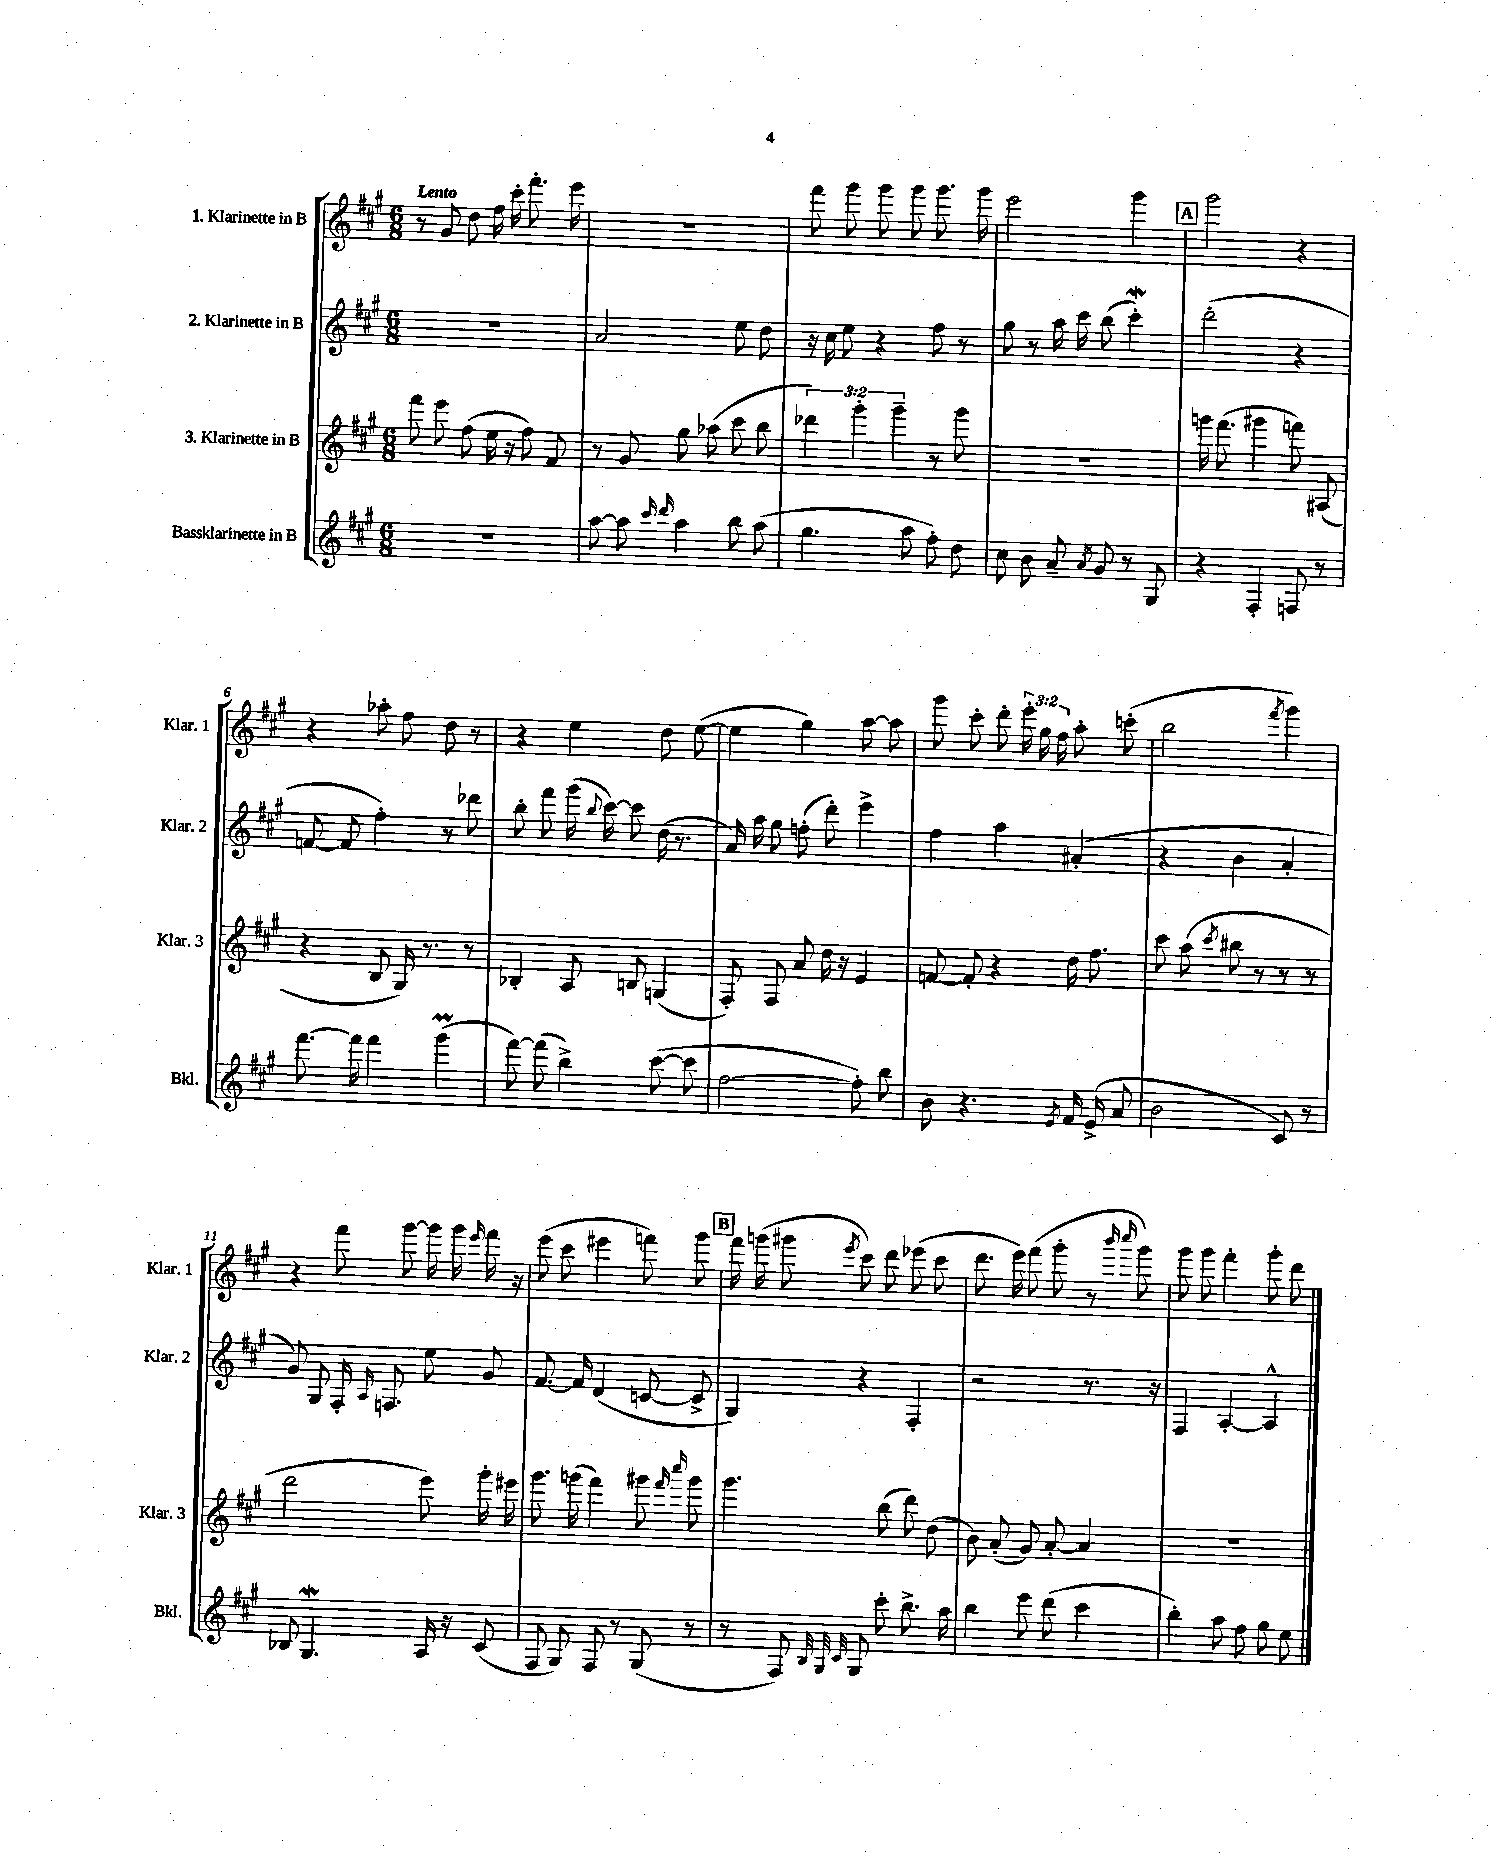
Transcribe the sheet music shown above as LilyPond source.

<<
\new StaffGroup <<
\new Staff = "s0" \with { instrumentName = "1. Klarinette in B" shortInstrumentName = "Klar. 1" } {
    \clef treble \key a \major \numericTimeSignature \time 6/8 \override Staff.TupletNumber.text = #tuplet-number::calc-fraction-text \tempo "Lento"
    \autoBeamOff r8 gis'8 d''8 fis''16 cis'''16-. fis'''8.-. e'''16 |
    R2. |
    fis'''8 gis'''8 gis'''8 gis'''8 gis'''8. gis'''16 |
    e'''2 gis'''4 |
    \mark \markup { \box "A" } gis'''2 r4 |
    r4 aes''8-. fis''8 d''8 r8 |
    r4 e''4 d''8 e''8~( |
    e''4 gis''4) a''8~ a''8 |
    gis'''8 cis'''8-. d'''8-. \tuplet 3/2 { e'''16-. gis''16 fis''16 } a''8-. c'''8-.( |
    b''2 \acciaccatura { fis'''8 } gis'''4) |
    r4 fis'''8 gis'''8~ gis'''16 gis'''16 \grace { e'''16 } fis'''16 r16 |
    e'''8( cis'''8 eis'''4 f'''8) gis'''8 |
    \mark \markup { \box "B" } fis'''16 g'''16( gis'''8 \acciaccatura { e'''8 } cis'''8) d'''8 ees'''8( cis'''8 |
    d'''8. e'''16) fis'''8( gis'''8-. r8 \grace { b'''16 cis''''16 } gis'''8) |
    gis'''8 gis'''8 fis'''4-. gis'''8-. d'''8 \bar "|." |
}
\new Staff = "s1" \with { instrumentName = "2. Klarinette in B" shortInstrumentName = "Klar. 2" } {
    \clef treble \key a \major \numericTimeSignature \time 6/8
    \autoBeamOff R2. |
    a'2 e''8 d''8 |
    r16 cis''16 e''8 r4 fis''8 r8 |
    gis''8 r8 a''16 cis'''16 b''8( cis'''4-.\mordent) |
    \mark \markup { \box "A" } d'''2-.( r4 |
    f'8~ f'8 fis''4-.) r8 des'''8 |
    b''8-. fis'''8 gis'''16( \appoggiatura { b''8 } cis'''16~) cis'''8 d''16( r8. |
    a'16) a''16 gis''8 f''8-.( d'''8-.) e'''4-> |
    fis''4 a''4 ais'4-.( |
    r4 b'4 a'4-. |
    gis'8) gis8 fis16-. \grace { a16 } f8. e''8 gis'8 |
    fis'8.~ fis'16 d'4( c'8~ c'8-> |
    \mark \markup { \box "B" } gis4) r4 fis4-. |
    r2 r8. r16 |
    fis4 a4~-. a4-^ \bar "|." |
}
\new Staff = "s2" \with { instrumentName = "3. Klarinette in B" shortInstrumentName = "Klar. 3" } {
    \clef treble \key a \major \numericTimeSignature \time 6/8 \override Staff.TupletNumber.text = #tuplet-number::calc-fraction-text
    \autoBeamOff fis'''8 e'''8 fis''8( e''16 r16 fis''8) fis'8 |
    r8 gis'8 gis''8 aes''8( cis'''8 b''8 |
    \tuplet 3/2 { des'''4) gis'''4-. gis'''4-- } r8 gis'''8 |
    r2. |
    \mark \markup { \box "A" } g'''16 fis'''8.( gis'''4 f'''8) ais8( |
    r4 b8 gis16) r8. r8 |
    bes4-. a8 b8 g4( |
    fis8-.) fis8 a'8 d''16 r16 e'4 |
    f'8~ f'8-. r4 d''16 fis''8. |
    cis'''8 a''8( \acciaccatura { cis'''8 } bis''8 r8 r8 r8 |
    d'''2 e'''8) gis'''16-. eis'''16 |
    gis'''8. g'''16( fis'''4) gis'''8 \grace { fis'''16 cis''''16 } gis'''8 |
    \mark \markup { \box "B" } gis'''4. b''8( d'''8) d''8( |
    b'8) a'8-.( gis'8) a'8~-. a'4 |
    R2. \bar "|." |
}
\new Staff = "s3" \with { instrumentName = "Bassklarinette in B" shortInstrumentName = "Bkl." } {
    \clef treble \key a \major \numericTimeSignature \time 6/8
    \autoBeamOff R2. |
    a''8~ a''8 \grace { cis'''16 d'''16 } a''4 b''8 a''8( |
    gis''4. a''8 fis''8-.) d''8 |
    cis''8 b'8 a'8-- \acciaccatura { a'8 } gis'8 r8 gis8 |
    \mark \markup { \box "A" } r4 fis4-. f8 r8 |
    fis'''8.~ fis'''16 fis'''4 gis'''4\prall( |
    fis'''8~) fis'''8( b''4->) cis'''8~( cis'''8 |
    fis''2~ fis''8-.) b''8 |
    b'8 r4. \acciaccatura { e'8 } fis'16 e'16->( a'8 |
    b'2 cis'8) r8 |
    bes8 gis4.\mordent a16 r16 cis'8( |
    fis8 gis8) fis8 r8 gis8( r8 |
    \mark \markup { \box "B" } r8 fis8) \grace { b32 gis32 cis'32 } gis8 cis'''8-. b''8.-> a''16 |
    b''4 e'''8 d'''8( cis'''4 |
    b''4-.) a''8 fis''8 gis''8 e''8 \bar "|." |
}
>>
>>
